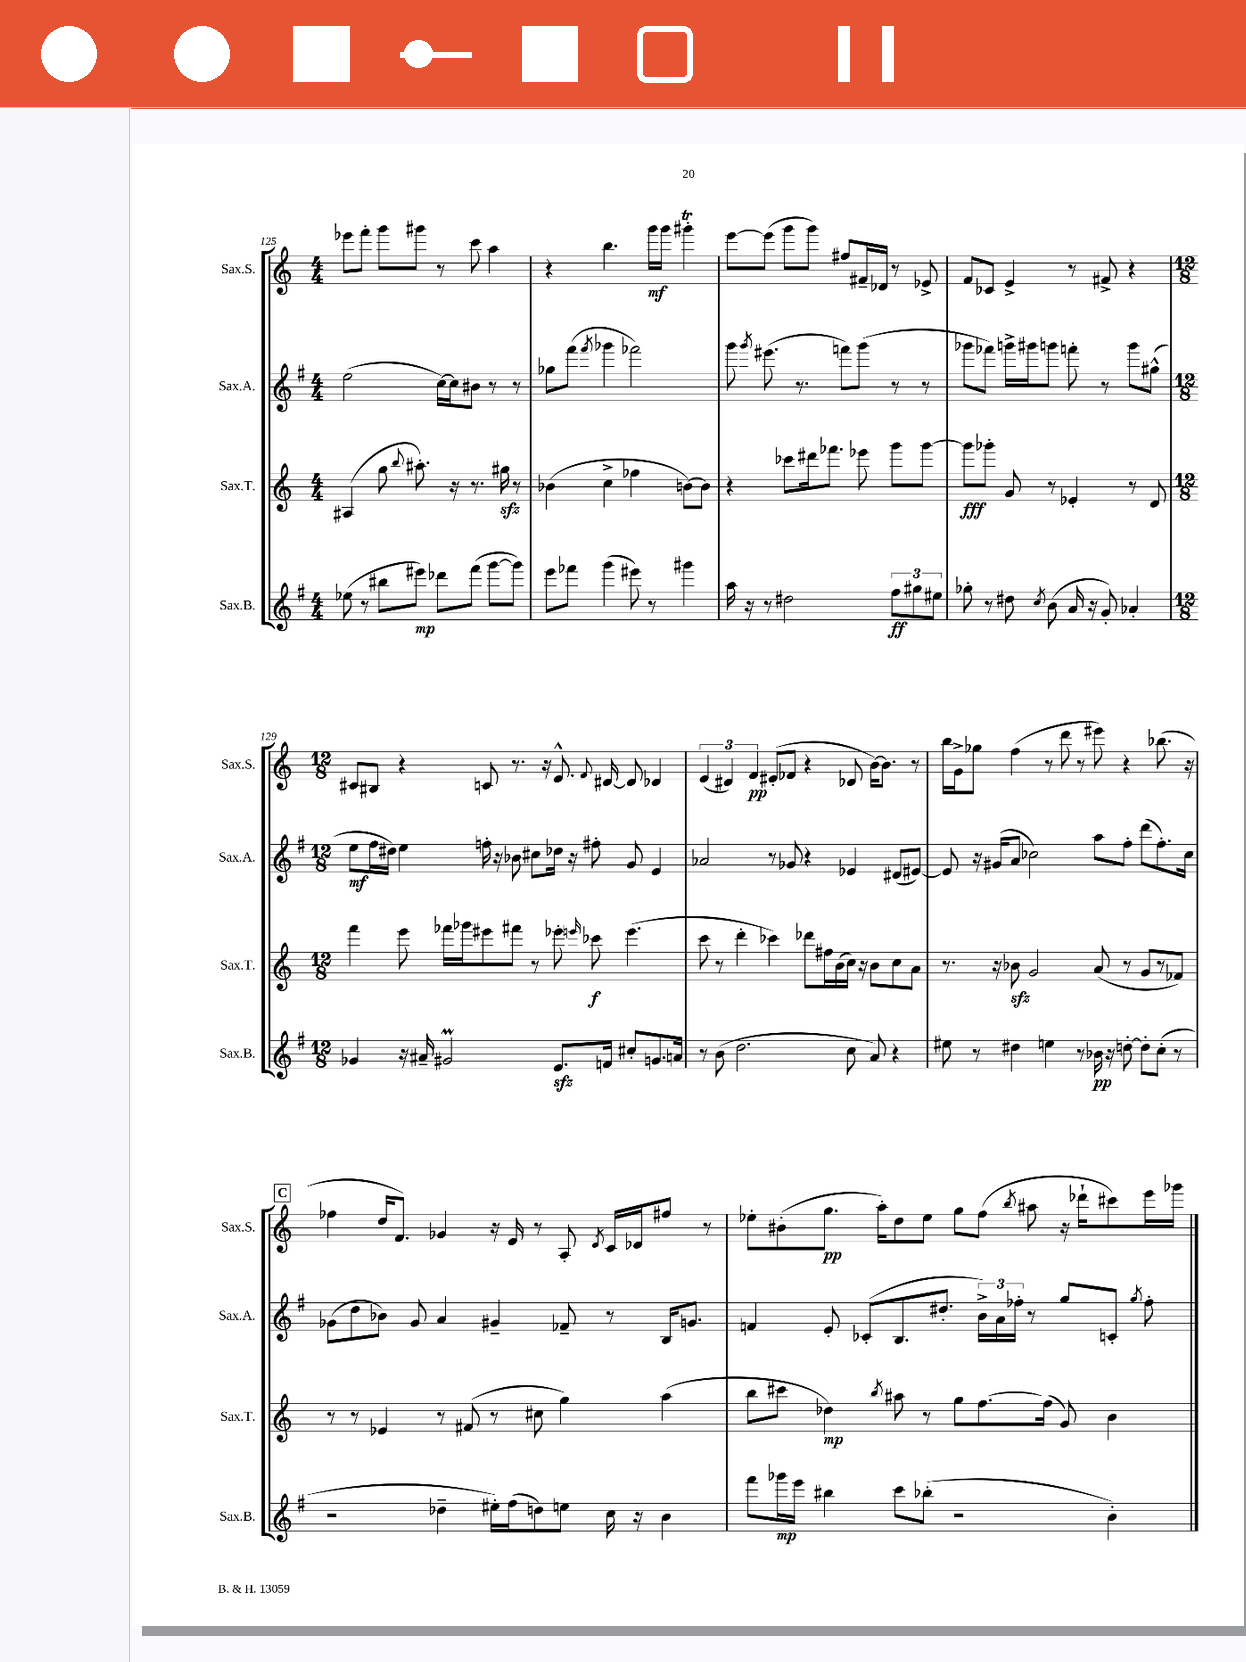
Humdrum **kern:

**kern	**kern	**kern	**kern
*staff4	*staff3	*staff2	*staff1
*clefG2	*clefG2	*clefG2	*clefG2
*k[f#]	*k[]	*k[f#]	*k[]
*M4/4	*M4/4	*M4/4	*M4/4
(8ee-	(4A#	(2ee	8eee-
8r	.	.	8fff'
8bb#	8gg	.	8ggg
.	8qqbb	.	.
8eee#)	8.aa#')	.	8ggg#
8ddd-	.	[16cc)	8r
.	16r	16cc]	.
(8fff#	8.r	8b#	8ccc
[8ggg	.	8r	4aa
.	16gg#	.	.
8ggg])	8r	8r	.
=	=	=	=
8eee	(4b-	8gg-	4r
8fff-	.	(8fff#	.
.	.	8qfff#	.
(4ggg	4cc^	4ggg-	4.bb
8eee#)	4ff-	2fff-)	.
8r	.	.	16ggg
.	.	.	16ggg
4ggg#	[8b)	.	4ggg#'
.	8b]	.	.
=	=	=	=
16aa	4r	8ggg	[8eee
16r	.	.	.
.	.	8qggg	.
8r	.	(8.eee#	(8eee]
2dd#	8ccc-	.	8ggg
.	.	8.r	.
.	16ddd#	.	8ggg)
.	8.fff-	.	.
.	.	8fff)	8ff#
.	8eee-	(8ggg	16f#~
.	.	.	16d-
12ff#	8ggg	8r	8r
12gg#	.	.	.
.	[8ggg	8r	8e-^
12ee#	.	.	.
=	=	=	=
8gg-'	8ggg]	8ggg-	8f
8r	8ggg-'	8fff-)	8c-
8dd#	8g	16ggg^	4e^
.	.	16ggg#	.
8qcc	.	.	.
(8b	8r	8ggg	.
16a	4e-'	8fff'	8r
16r	.	.	.
8g')	.	8r	8f#^
4a-'	8r	8ggg	4r
.	8d	(8gg#^^	.
=	=	=	=
*M12/8	*M12/8	*M12/8	*M12/8
4g-	4fff	8ee	8c#
.	.	16ff#	8B#
.	.	16dd#)	.
16r	8eee	4ee	4r
16a#~	.	.	.
2g#	16fff-	.	.
.	16ggg-	.	.
.	8eee#	16ff'	8c
.	.	16r	.
.	8fff#	8b-	8.r
.	8r	8cc#	.
.	.	.	16r
8.e	8eee-'	16dd-	8.e^^
.	.	16r	.
.	16qqeee	.	.
.	8ccc-	8ff#'	.
.	.	.	8qqf
16f	.	.	[16d#
8cc#'	(4.eee	8g	8d#]
8.g	.	4e	4d-
16a	.	.	.
=	=	=	=
8r	8ccc	2a-	(6e
(8b	8r	.	.
.	.	.	6d#)
2.dd	4ddd'	.	.
.	.	.	6f
.	4ccc-)	8r	(8e#'
.	.	8g-	8f-
.	8ddd-	4r	4r
.	16ff#	.	.
.	(16b	.	.
8cc	16cc)	4e-	8d-
.	16r	.	.
8a)	8b	.	[16b)
.	.	.	8.b]
4r	8cc	(8d#	.
.	8a	[8e#)	8r
=	=	=	=
8ee#	8.r	8e#]	16bb
.	.	.	16g^
8r	.	16r	8gg-
.	16r	(16g#	.
4dd#	8b-	8a	(4ff
.	2g	2cc-)	.
4ee	.	.	8r
.	.	.	8ddd
8r	.	.	8r
16b-	(8a	8aa	8eee#)
16r	.	.	.
[8dd'	8r	8ff#'	4r
8dd']	8g	(8ddd	.
(8cc'	8r	8.ff#')	(8.bb-
8r	8f-)	.	.
.	.	16cc-	16r
=	=	=	=
2r	8r	(8g-	4ff-
.	8r	8dd	.
.	4e-	8b-)	16dd
.	.	.	8.f)
.	.	8g-	.
4dd-~	8r	4a	4g-
.	(8f#	.	.
16ee#')	8r	4g#~	16r
(16ff#	.	.	16e
8dd)	8cc#	.	8r
8ee	4gg)	8f-~	8A'
.	.	.	8qd
16cc	.	8r	16c
16r	.	.	16d-
4b	(4aa	16B	8ff#
.	.	8.g	.
.	.	.	8r
=	=	=	=
8fff#	8bb	4f	8ee-'
16ggg-	8ccc#	.	(8b#'
16eee	.	.	.
4bb#	4dd-)	8e'	8.gg
.	.	(8c-'	.
.	.	.	16aa')
.	8qbb	.	.
8ccc	8aa#	8.B	8dd
(8bb-'	8r	.	8ee-
.	.	8.dd#'	.
2r	8gg	.	8gg
.	[8.ff	24b^)	(8ff
.	.	24a	.
.	.	24ff-'	.
.	.	.	8qbb
.	.	8r	8aa#
.	(16ff]	.	.
.	8g)	8gg	16r
.	.	.	16ddd-`
4b')	4b	8c'	8ccc#)
.	.	8qgg	.
.	.	8ff-'	16eee
.	.	.	16ggg-
==	==	==	==
*-	*-	*-	*-
